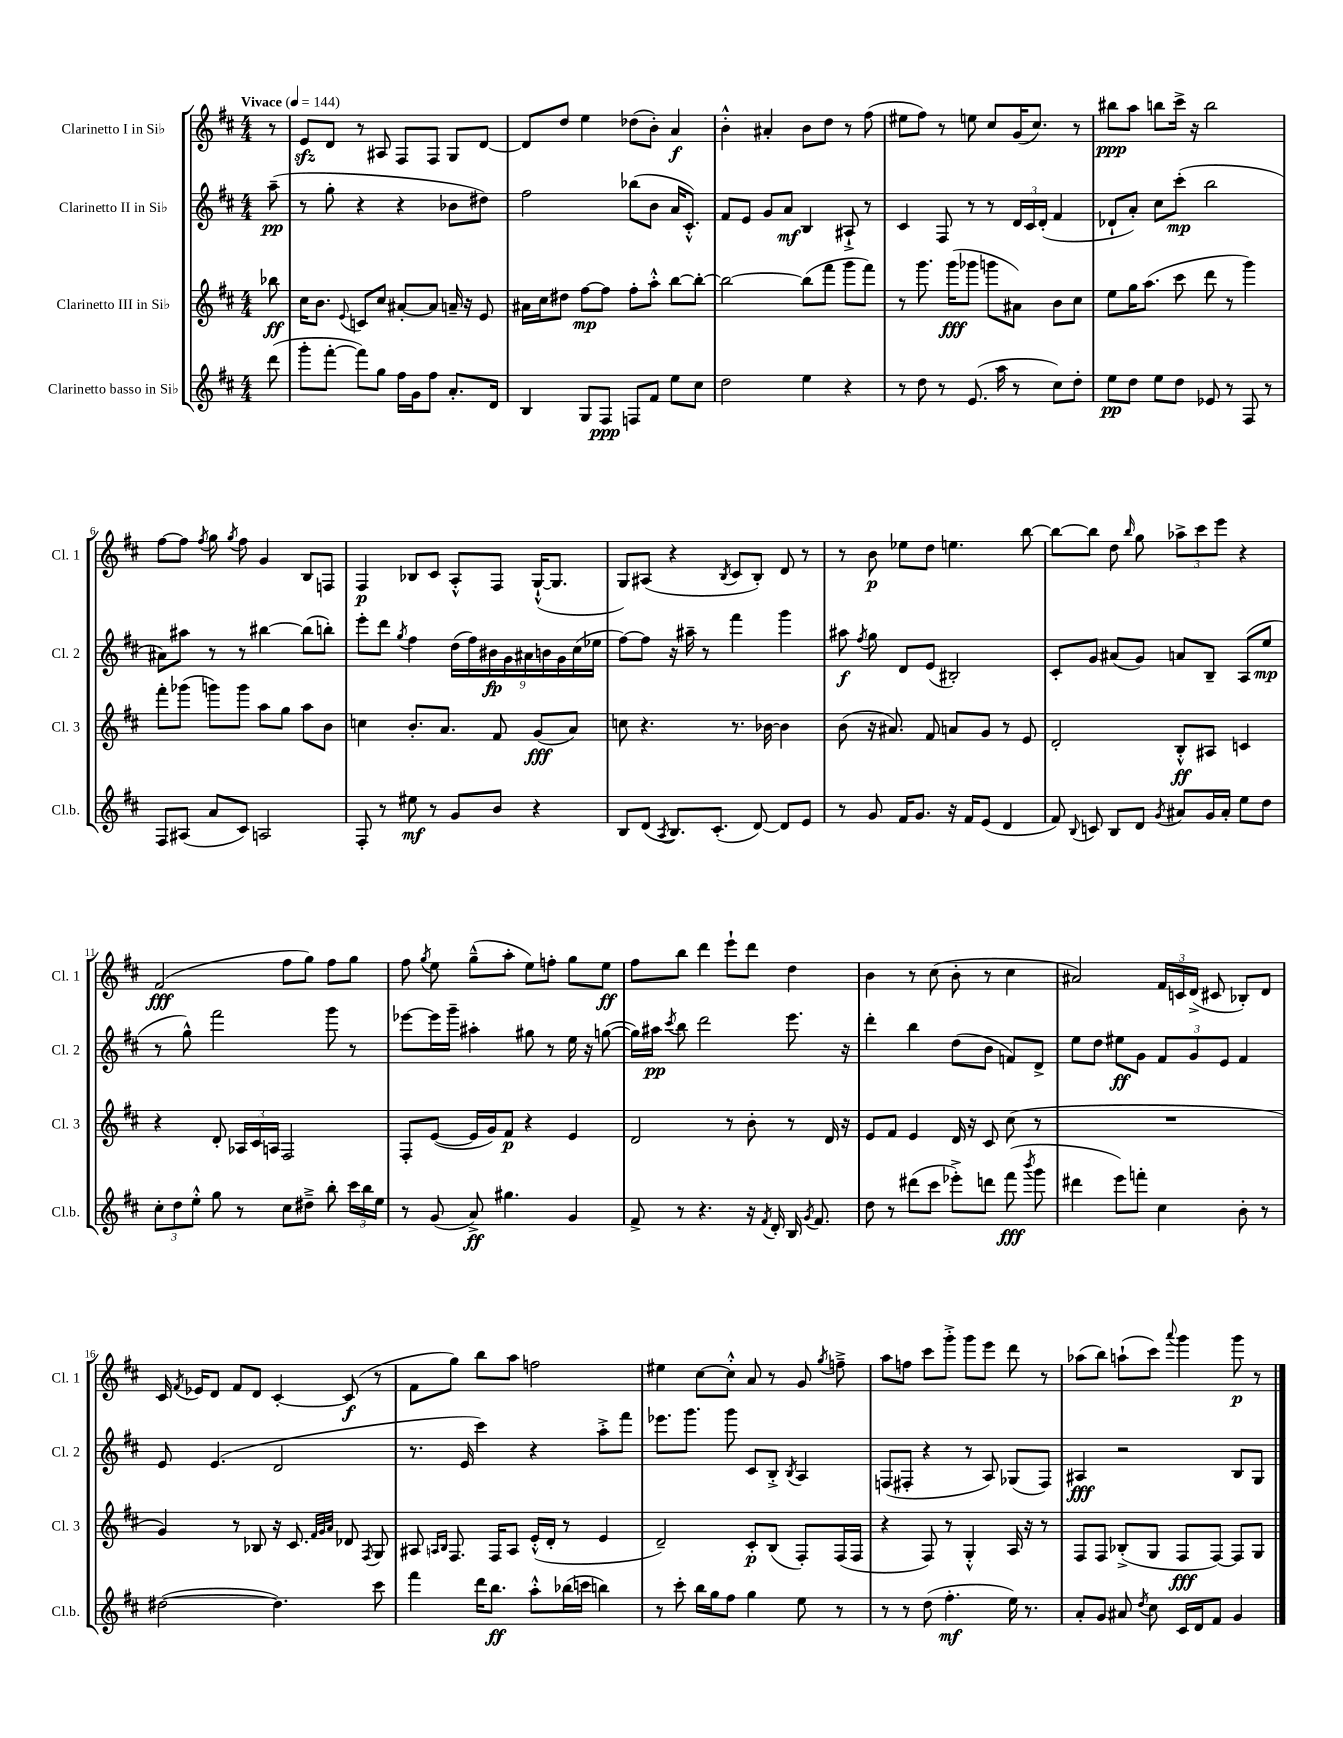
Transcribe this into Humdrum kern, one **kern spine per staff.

**kern	**kern	**kern	**kern
*staff4	*staff3	*staff2	*staff1
*clefG2	*clefG2	*clefG2	*clefG2
*k[f#c#]	*k[f#c#]	*k[f#c#]	*k[f#c#]
*M4/4	*M4/4	*M4/4	*M4/4
*MM144	*MM144	*MM144	*MM144
(8ddd	8bb-	(8aa~	8r
=	=	=	=
8ggg'	16cc#	8r	8e
.	8.b	.	.
[8fff#'	.	8gg'	8d
.	8qqe	.	.
8fff#])	8c	4r	8r
8gg	8cc#	.	8A#
16ff#	[8a#'	4r	8F#
16g	.	.	.
8ff#	8a#]	.	8F#
8.a'	16a~	8b-	8G
.	16r	.	.
.	8e	8dd#)	[8d
16d	.	.	.
=	=	=	=
4B	16a#	2ff#	8d]
.	16cc#	.	.
.	8dd#	.	8dd
8G	[8ff#	.	4ee
8F#	8ff#]	.	.
8F	8ff#'	(8bb-	(8dd-
8f#	8aa'^^	8b	8b')
8ee	[8bb	16a	4a
.	.	8.c#'^^)	.
8cc#	8bb'_	.	.
=	=	=	=
2dd	2bb_	8f#	4b'^^
.	.	8e	.
.	.	8g	4a#'
.	.	8a	.
4ee	(8bb]	4B	8b
.	8fff#	.	8dd
4r	8ggg	8A#`^	8r
.	8fff#)	8r	(8ff#
=	=	=	=
8r	8r	4c#	8ee#
8dd	8.ggg	.	8ff#)
8r	.	8F#	8r
.	(16ggg	.	.
(8.e	8ggg-	8r	8ee
.	8ggg	8r	8cc#
16aa	.	.	.
8r	8a#)	24d	(16g
.	.	24c#	.
.	.	.	8.cc#)
.	.	(24d'	.
8cc#)	8b	4f#	.
8dd'	8cc#	.	8r
=	=	=	=
8ee	8ee	8d-`	8bb#
8dd	16gg	8a')	8aa
.	(8.aa	.	.
8ee	.	8cc#	8bb
8dd	8ccc#	(8ccc#'	16ccc#^
.	.	.	16r
8e-	8ddd	2bb	2bb
8r	8r	.	.
8F#	4ggg)	.	.
8r	.	.	.
=	=	=	=
8F#	8fff#'	8a#)	[8ff#
(8A#	(8ggg-	8aa#	8ff#]
.	.	.	8qff#
8a	8ggg)	8r	8gg
.	.	.	8qgg
8c#)	8ggg	8r	8ff#
2A	8aa	[4bb#	4g
.	8gg	.	.
.	8aa	(8bb#]	8B
.	8b	8bb')	8F
=	=	=	=
8F#'	4cc	8eee'	4F#
8r	.	8ddd	.
.	.	8qgg	.
8ee#	8.b'	4ff#	8B-
8r	.	.	8c#
.	8.a	.	.
8g	.	(18dd	8A'^^
.	.	18ff#)	.
.	.	18b#	.
8b	8f#	.	8F#
.	.	18g	.
.	.	18a#	.
4r	(8g	.	([16G`^^
.	.	18b	.
.	.	.	8.G]
.	.	18g	.
.	8a)	.	.
.	.	(18cc#	.
.	.	18ee-	.
=	=	=	=
8B	8cc	[8ff#)	8G)
(8d	4.r	8ff#]	(8A#
8qA	.	.	.
8.B)	.	16r	4r
.	.	16aa#~	.
.	.	8r	.
(8.c#'	.	.	.
.	.	.	8qB
.	8.r	4fff#	8c#
[8d)	.	.	8B')
.	[16b-	.	.
8d]	4b-]	4ggg	8d
8e	.	.	8r
=	=	=	=
8r	(8b	8aa#	8r
.	.	8qff#	.
8g	16r	8gg	8b
.	8.a#)	.	.
16f#	.	8d	8ee-
8.g	.	.	.
.	8f#	(8e	8dd
16r	8a	2B#')	4.ee
16f#	.	.	.
(8e	8g	.	.
4d	8r	.	.
.	8e	.	[8bb
=	=	=	=
8f#)	2d'	8c#'	8bb_
8qqB	.	.	.
8c	.	8g	8bb]
8B	.	(8a#	8dd
.	.	.	16qqbb
8d	.	8g)	8gg
8qg	.	.	.
8a#	8B'^^	8a	12aa-^
.	.	.	12ccc#
16g	8A#	8B~	.
.	.	.	12eee
16a#'	.	.	.
8ee	4c	(8A	4r
8dd	.	8ee	.
=	=	=	=
12cc#'	4r	8r	(2f#
12dd	.	.	.
.	.	8gg^^)	.
12ee'^^	.	.	.
8gg	8d'	2fff#	.
8r	24A-	.	.
.	24c#	.	.
.	24A	.	.
8cc#	2F#	.	8ff#
8dd#~^	.	.	8gg)
8bb'	.	8ggg	8ff#
24ccc#	.	8r	8gg
24bb	.	.	.
24ee	.	.	.
=	=	=	=
8r	8F#'	[8eee-	8ff#
.	.	.	8qgg
(8g	([8e	16eee-]	8ee
.	.	16ggg~	.
8a^)	16e]	4aa#'	(8gg~^^
.	16g)	.	.
4.gg#	8f#	.	8aa'
.	4r	8gg#	8ee)
.	.	8r	8ff'
4g	4e	16ee	8gg
.	.	16r	.
.	.	([8gg	8ee
=	=	=	=
8f#^	2d	16gg])	8ff#
.	.	16aa#	.
.	.	8qccc#	.
8r	.	8bb	8bb
4.r	.	2ddd	4ddd
.	8r	.	8eee`
16r	8b'	.	8ddd
8qf#	.	.	.
16d'	.	.	.
16B	8r	8.eee	4dd
8qg	.	.	.
8.f#	.	.	.
.	16d	.	.
.	16r	16r	.
=	=	=	=
8dd	8e	4ddd'	4b
8r	8f#	.	.
(8ddd#	4e	4bb	8r
8ccc#	.	.	(8cc#
8eee-'^)	16d	(8dd	8b'
.	16r	.	.
8ddd	8c#	8b	8r
(8fff#	(8cc#	8f)	4cc#
8qbbb	.	.	.
8ggg	8r	8d^	.
=	=	=	=
4ddd#	1r	8ee	2a#)
.	.	8dd	.
8eee)	.	8ee#	.
8fff'	.	8g	.
4cc#	.	12f#	24f#
.	.	.	24c
.	.	12g	(24d^
.	.	.	8c#
.	.	12e	.
8b'	.	4f#	8B-')
8r	.	.	8d
=	=	=	=
([2dd#	4g)	8e	16c#
.	.	.	8qf#
.	.	.	16e-
.	.	(4.e	8d
.	8r	.	8f#
.	8B-	.	8d
4.dd#])	16r	2d	[4c#'
.	8.c#	.	.
.	32qqf#	.	.
.	32qqg	.	.
.	32qqa	.	.
.	8d-	.	(8c#]
.	8qF#	.	.
8ccc#	8G	.	8r
=	=	=	=
4fff#	8A#	8.r	8f#
.	16qqA	.	.
.	16qqB	.	.
.	8.F#	.	8gg)
.	.	16e	.
16ddd	.	4ccc#)	8bb
8.bb	16F#	.	.
.	8A	.	8aa
8aa'^^	(16e'^^	4r	2ff
.	16d'	.	.
(16bb-	8r	.	.
16ccc	.	.	.
4bb)	4e	8aa'^	.
.	.	8fff#	.
=	=	=	=
8r	2d~)	8.eee-	4ee#
8ccc#'	.	.	.
.	.	8.ggg	.
16bb	.	.	[8cc#
16gg	.	.	.
8ff#	.	8ggg	8cc#'^^]
4gg	8c#'	8c#	8a
.	(8B	8B'^	8r
.	.	8qB	.
8ee	8F#')	4A	8g
.	.	.	8qgg
8r	(16F#	.	8ff~^
.	16F#	.	.
=	=	=	=
8r	4r	(8F	8aa
8r	.	8F#'	8ff
(8dd	8F#)	4r	8ccc#
4.ff#'	8r	.	8ggg'^
.	4G'^^	8r	8ggg
.	.	8A)	8eee
16ee)	16A	(8G-	8ddd
8.r	16r	.	.
.	8r	8F#)	8r
=	=	=	=
8a'	8F#	4A#	(8aa-
8g	8F#	.	8bb)
8a#	(8B-'^	2r	(8aa`
8qdd	.	.	.
8cc#	8G	.	8ccc#)
.	.	.	8qqaaa
16c#	8F#	.	4ggg
16d	.	.	.
8f#	[8F#)	.	.
4g	8F#]	8B	8ggg
.	8G	8G	8r
==	==	==	==
*-	*-	*-	*-
